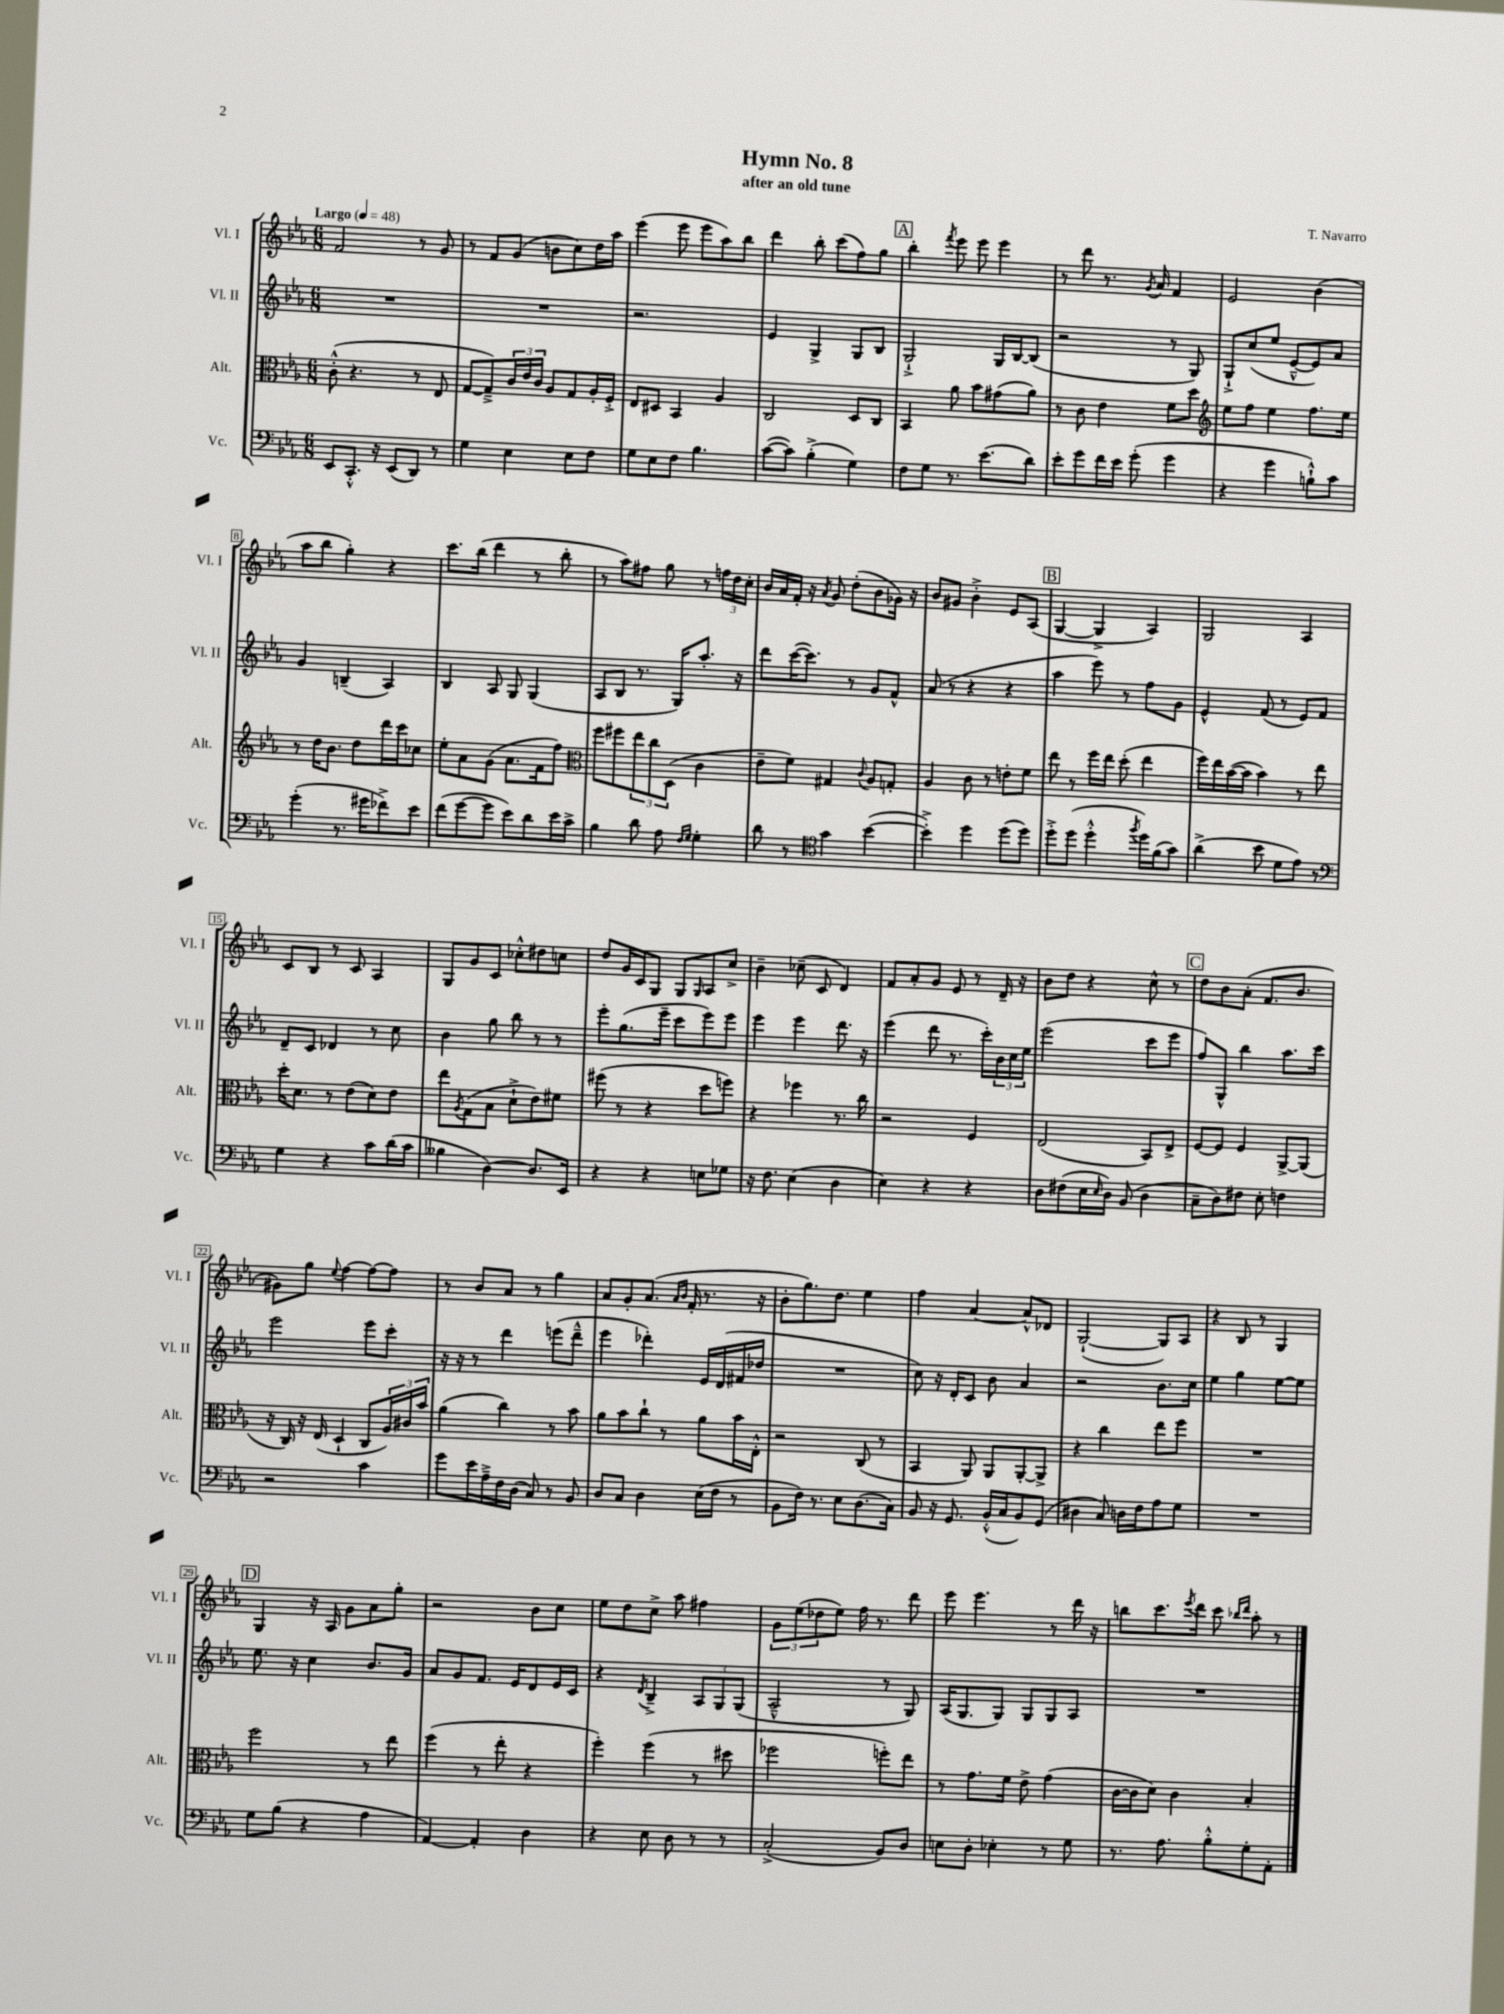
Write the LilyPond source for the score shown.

\header { title = "Hymn No. 8" composer = "T. Navarro" subtitle = "after an old tune" }
<<
\new StaffGroup <<
\new Staff = "s0" \with { instrumentName = "Vl. I" shortInstrumentName = "Vl. I" } {
    \clef treble \key ees \major \numericTimeSignature \time 6/8 \tempo "Largo" 4 = 48
    f'2 r8 g'8 |
    r8 f'8 g'8( b'8 c''8) d''16 aes''16 |
    ees'''4( ees'''8 ees'''8 aes''8) bes''8 |
    d'''4 bes''8-. c'''8( f''8) g''8 |
    \mark \markup { \box "A" } bes''4-. \acciaccatura { f'''8 } ees'''8 ees'''8 ees'''4 |
    r8 d'''8 r8. \acciaccatura { g'8 } aes'16 f'4 |
    ees'2 bes'4( |
    aes''8 bes''8 g''4-.) r4 |
    c'''8. bes''16( d'''4 r8 bes''8-. |
    r8 aes''8) fis''8 g''8 r8 \tuplet 3/2 { f''16 d''16 c''16-. } |
    bes'16 aes'16 f'16-. r16 \acciaccatura { aes'8 } g'8 d''8-.( bes'8 ges'16) r16 |
    bes'8 gis'8 bes'4-.-> ees'8 aes8( |
    \mark \markup { \box "B" } g4~ g4-> aes4) |
    g2 aes4 |
    c'8 bes8 r8 c'8 aes4 |
    g8 g'8 c'8 ces''8-.-^ dis''8 c''8 |
    d''8 g'16 c'16 g8 g8 \grace { g16 } aes8 c''8-> |
    bes'4-- ces''8--( c'8 d'4) |
    f'8 aes'8-. g'8 ees'8 r8 d'16-- r16 |
    bes'8 d''8 r4 c''8-^ r8 |
    \mark \markup { \box "C" } d''8 bes'8 aes'8-.( f'8. bes'8. |
    gis'8) g''8 \appoggiatura { ees''8 } f''4~ f''8~ f''8 |
    r8 bes'8 aes'8 r8 g''4 |
    aes'8 g'8-. aes'8.( \grace { aes'16 bes'16 } f'16-. r8. r16 |
    bes'8-. g''8.) d''8. ees''4 |
    f''4 aes'4~ aes'8-^ des'8 |
    g2~-!( g8) aes8 |
    r4 bes8 r8 g4 |
    \mark \markup { \box "D" } g4 r16 aes16 g'8 aes'8 g''8-. |
    r2 bes'8 c''8 |
    ees''8 d''8 c''8-> aes''8 fis''4 |
    \tuplet 3/2 { g'8 ees''8( des''8 } ees''8) f''16 r8. d'''8 |
    ees'''8 ees'''4. r8 d'''16 r16 |
    b''8 c'''8. \acciaccatura { ees'''8 } d'''16 c'''8 \grace { bes''16 d'''16 } aes''8-. r8 \bar "|." |
}
\new Staff = "s1" \with { instrumentName = "Vl. II" shortInstrumentName = "Vl. II" } {
    \clef treble \key ees \major \numericTimeSignature \time 6/8
    R2. |
    R2. |
    r2. |
    ees'4 g4-> g8 bes8 |
    \mark \markup { \box "A" } g2-!-> g16 bes16~ bes8( |
    r2 r8 g8) |
    g8-!-> c''8( ees''8 ees'8~---^ ees'8) aes'8 |
    g'4 b4--( aes4) |
    bes4 aes8 g8 g4( |
    aes8 bes8 r8. g16) aes''8.-. r16 |
    d'''8 c'''16~( c'''8.) r8 g'8 f'8-^ |
    aes'8( r8 r4 r4 |
    \mark \markup { \box "B" } aes''4 ees'''8) r8 f''8 g'8 |
    ees'4-^ f'8( r8 ees'8) f'8 |
    d'8-- c'8 des'4 r8 c''8 |
    bes'4 g''8 bes''8 r8 r8 |
    ees'''8-. g''8.( ees'''16-- c'''8 ees'''8) ees'''8 |
    ees'''4 ees'''4 d'''8. r16 |
    ees'''4( d'''8 r8. c'''16-.) \tuplet 3/2 { bes'16 c''16 ees''16 } |
    ees'''2( c'''8 ees'''8 |
    \mark \markup { \box "C" } f''8) g8-^ bes''4 aes''8. c'''16 |
    ees'''2 ees'''8 c'''8-. |
    r16 r16 r8 d'''4 e'''8( d'''8---^ |
    ees'''4 des'''4-.) ees'16 d'16( fis'16 des''16 |
    R2. |
    c''8) r16 d'16-. c'8 bes'8 aes'4 |
    r2 bes'8. c''16 |
    ees''4 g''4 ees''8~ ees''8 |
    \mark \markup { \box "D" } ees''8. r16 c''4 bes'8. g'16 |
    aes'8 g'8 f'8. ees'16 d'8 ees'16 c'16 |
    r4 \acciaccatura { d'8 } bes4---> \tuplet 3/2 { aes8 g8 g8( } |
    aes2---^ r8 g8) |
    aes16( g8. g8) g8 g8 aes8 |
    R2. \bar "|." |
}
\new Staff = "s2" \with { instrumentName = "Alt." shortInstrumentName = "Alt." } {
    \clef alto \key ees \major \numericTimeSignature \time 6/8
    c'8-.-^( r4. r8 ees8 |
    g8~ g8--->) \tuplet 3/2 { c'16 ees'16 c'16 } aes8 g8 aes16-. f16-.-> |
    ees8 dis8 bes,4 aes4 |
    c2 d8 c8 |
    \mark \markup { \box "A" } bes,4 aes'8 bes'8 gis'8( aes'8) |
    r8 c'8 ees'4 f'8 d''8 |
    \clef treble ees''8 f''8 ees''4 f''8. ees''16 |
    r8 d''16 bes'8. d''8 d'''16 c'''16 ces''8 |
    ees''8-. aes'8 g'8( aes'8. f'16 f''8) |
    \clef alto f''8 fis''8 \tuplet 3/2 { ees''8 c''8 d8( } c'4 |
    ees'8-- f'8) gis4 \appoggiatura { c'8 } aes8 g8-. |
    aes4 c'8 r8 e'8-. f'8 |
    \mark \markup { \box "B" } ees''8 r8 f''16 ees''16 d''8-.( ees''4 |
    f''16) ees''16 bes'16~( bes'16 bes'4) r8 ees''8 |
    d''16-. d'8. r8 ees'8( d'8) ees'8 |
    ees''8 \acciaccatura { aes8 } g8( bes8 d'8-!-> ees'8) fis'8 |
    fis''8( r8 r4 d''8 f''8) |
    r4 fes''4 r8. c''16 |
    r2 f4 |
    ees2( bes,8) ees8-> |
    \mark \markup { \box "C" } f8~ f8 f4 aes,8~-> aes,8( |
    r16 c16) r16 ees16( d4-! c8 \tuplet 3/2 { aes16) cis'16 bes'16 } |
    aes'4( c''4) r8 bes'8 |
    aes'8 bes'8 c''8-! r8 aes'8 bes'16 ees16-.-^ |
    r2 c8( r8 |
    bes,4 aes,8) aes,8 aes,8~-. aes,8-> |
    r4 c''4 ees''8 f''8 |
    R2. |
    \mark \markup { \box "D" } f''2 r8 ees''8 |
    f''4( r8 ees''8-. r4 |
    f''4-.) f''4( r8 dis''8 |
    fes''2 f''8-.) ees''8 |
    r8 g'8. f'16 ees'8-> g'4( |
    c'16~ c'16 d'8) c'4 bes4-. \bar "|." |
}
\new Staff = "s3" \with { instrumentName = "Vc." shortInstrumentName = "Vc." } {
    \clef bass \key ees \major \numericTimeSignature \time 6/8
    ees,8 c,8.-.-^ r16 ees,8( d,8) r8 |
    g4 ees4 ees8 f8 |
    g8 ees8 f8 bes4. |
    c'8~( c'8) bes4-.->( g4) |
    \mark \markup { \box "A" } f8 g8 r8. ees'8.( d'8) |
    ees'8-. g'8 f'16 ees'16 g'8-.( g'4 |
    r4 g'4 b8-!-^) c'8 |
    g'4-.( r8. gis'16 fes'8->) ees'8 |
    f'8( g'8~ g'8 ees'8) d'8 ees'16 c'16-> |
    bes4 d'8 aes8 \grace { f16 g16 } g4-. |
    d'8 r8 \clef tenor g'4 bes'4~( |
    bes'4-.->) d''4 d''8( d''8) |
    \mark \markup { \box "B" } d''8-.-> d''8( d''4-.-^ \acciaccatura { f''8 } d''16) f'16( g'8) |
    aes'4->( bes'8 d'8 ees'8) r8 |
    \clef bass g4 r4 c'8 d'16( c'16 |
    beses4 d4~) d8. ees,16 |
    r4 r4 e8 ges8 |
    r16 f8. ees4( d4 |
    ees4) r4 r4 |
    d8 fis8( ees16 \grace { ees16 } d16) bes,8( d4 |
    \mark \markup { \box "C" } c8-- d8) fis8 ees8-. f4 |
    r2 c'4 |
    g'8 ees'16 aes16---> f16 d16( c8) r8 bes,8 |
    d8 c8 d4 ees16( f16 r8 |
    bes,8 f16) r8. ees8 d8.( c16) |
    bes,8 r16 g,8. bes,16-.-^( c16 bes,8) g,8( |
    dis4 c8) d16 f16 aes8 g8 |
    R2. |
    \mark \markup { \box "D" } g8 bes8( r4 aes4 |
    aes,4~) aes,4-. d4 |
    r4 ees8 d8 r8 r8 |
    c2-.->( bes,8) d8 |
    e8 d8-. ees4-. r8 g8 |
    r8. aes8. bes8-.-^ g8-. aes,8-. \bar "|." |
}
>>
>>
\layout { \context { \Score \override BarNumber.stencil = #(make-stencil-boxer 0.1 0.3 ly:text-interface::print) } }
